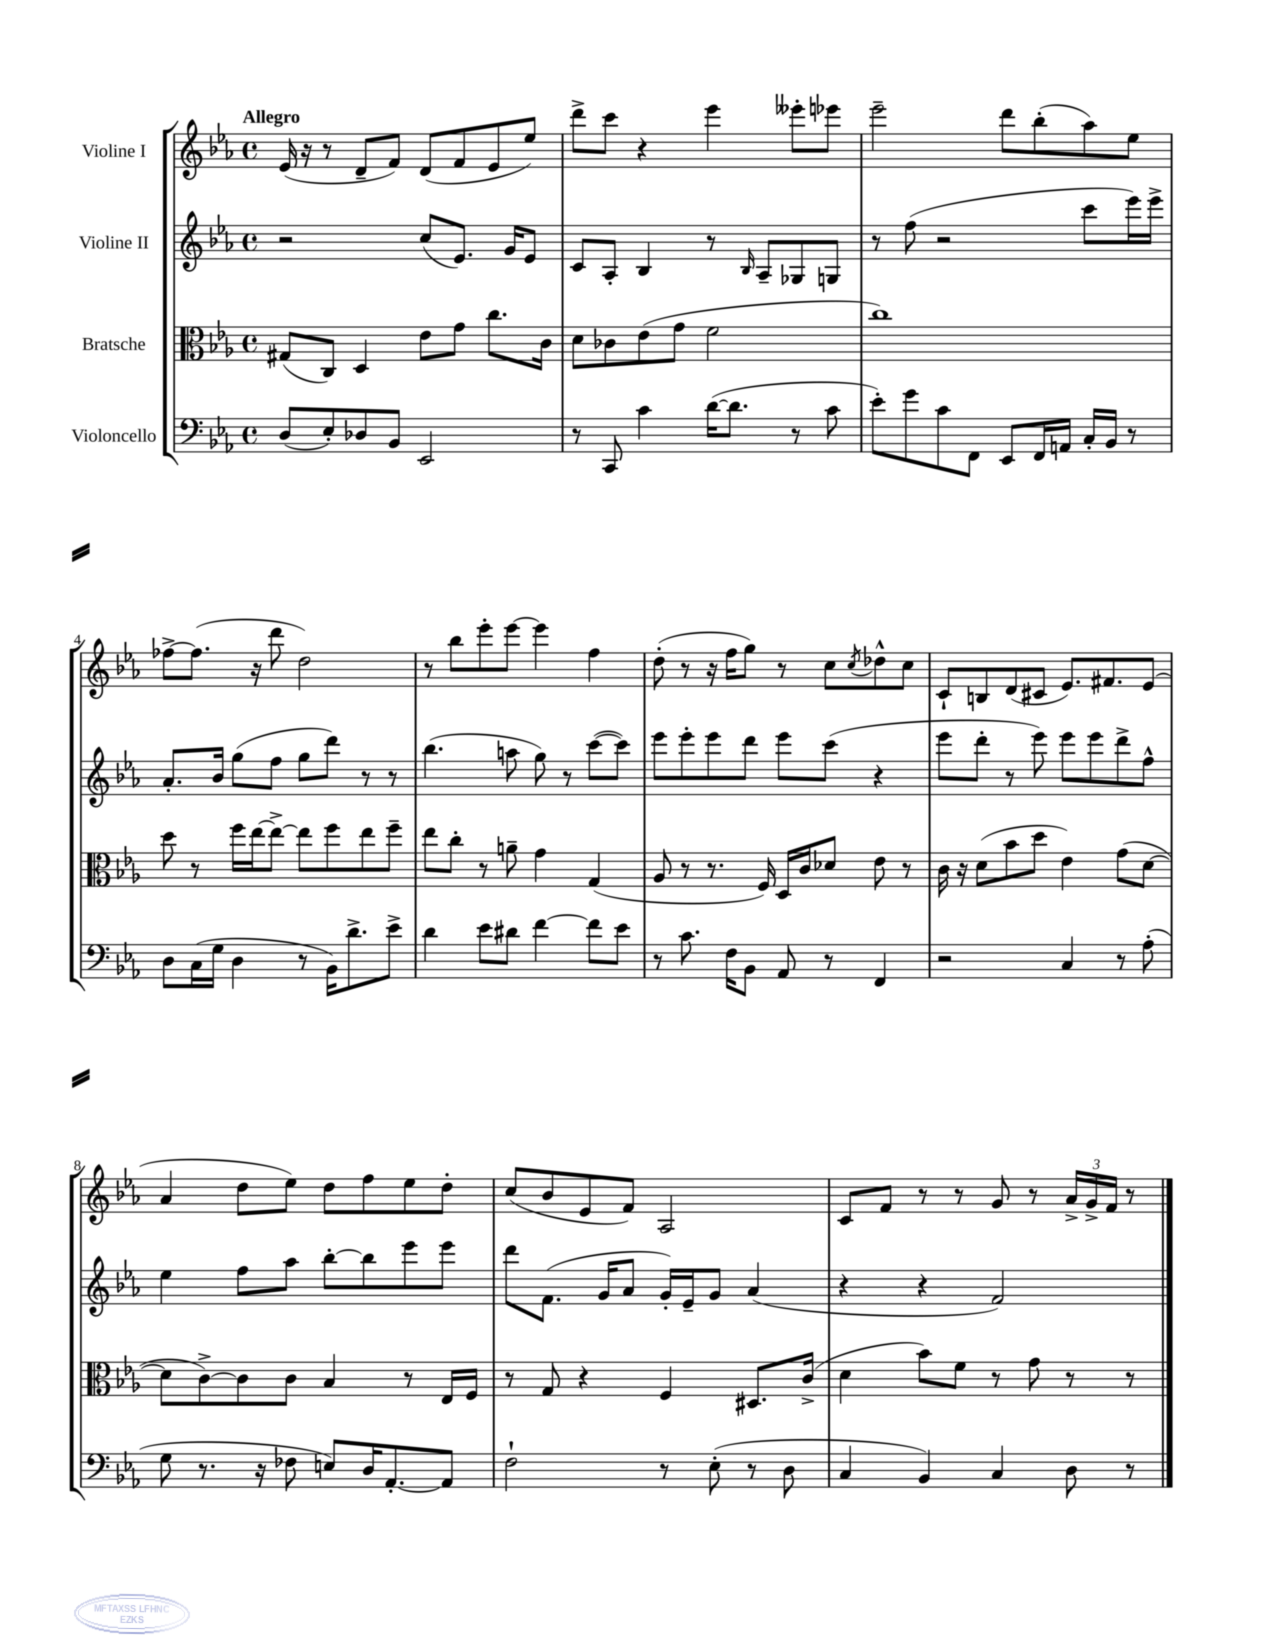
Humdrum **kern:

**kern	**kern	**kern	**kern
*staff4	*staff3	*staff2	*staff1
*clefF4	*clefC3	*clefG2	*clefG2
*k[b-e-a-]	*k[b-e-a-]	*k[b-e-a-]	*k[b-e-a-]
*M4/4	*M4/4	*M4/4	*M4/4
*met(c)	*met(c)	*met(c)	*met(c)
(8D	(8G#	2r	(16e-
.	.	.	16r
8E-')	8C)	.	8r
8D-	4D	.	8d~
8BB-	.	.	8f)
2EE-	8e-	(8cc	(8d
.	8g	8.e-)	8f
.	8.cc	.	8e-
.	.	16g	.
.	.	8e-	8ee-)
.	16c	.	.
=	=	=	=
8r	8d	8c	8ddd^
8CC	8c-	8A-'	8ccc
4c	(8e-	4B-	4r
.	8g	.	.
([16d	2f	8r	4eee-
8.d]	.	.	.
.	.	16qqB-	.
.	.	8A-~	.
8r	.	8G-	8eee--'
8c	.	8G	8eee-
=	=	=	=
8e-')	1cc)	8r	2eee-~
8g	.	(8ff	.
8c	.	2r	.
8FF	.	.	.
8EE-	.	.	8ddd
16FF	.	.	(8bb-'
16AA	.	.	.
16C'	.	8ccc	8aa-)
16BB-	.	.	.
8r	.	16eee-)	8ee-
.	.	16eee-^	.
=	=	=	=
8D	8dd	8.a-'	[8ff-^
(16C	8r	.	(8.ff-]
16G	.	16b-	.
4D	16ff	(8gg	.
.	[16ee-	.	16r
.	8ee-^_	8ff	8ddd
8r	8ee-]	8gg	2dd)
16BB-)	8ff	8ddd)	.
8.d^	.	.	.
.	8ee-	8r	.
8e-^	8ff~	8r	.
=	=	=	=
4d	8ee-	(4.bb-	8r
.	8cc'	.	8bb-
8e-	8r	.	8eee-'
8d#	8a~	8aa	[8eee-
[4f	4g	8gg)	4eee-]
.	.	8r	.
8f]	(4G	([8ccc	4ff
8e-	.	8ccc])	.
=	=	=	=
8r	8A-	8eee-	(8dd'
8.c	8r	8eee-'	8r
.	8.r	8eee-	16r
16F	.	.	16ff
8BB-	.	8ddd	8gg)
.	16F)	.	.
8AA-	16D	8eee-	8r
.	16c	.	.
8r	8d-	(8ccc	8cc
.	.	.	8qcc
4FF	8e-	4r	8dd-^^
.	8r	.	8cc
=	=	=	=
2r	16c	8eee-	8c`
.	16r	.	.
.	(8d	8ddd'	8B
.	8b-	8r	(8d
.	8dd	8eee-)	8c#
4C	4e-)	8eee-	8.e-)
.	.	8eee-	.
.	.	.	8.f#
8r	(8g	8ddd^	.
(8A-'	[8d	8ff^^	(8e-
=	=	=	=
8G	8d]	4ee-	4a-
8.r	[8c^)	.	.
.	8c]	8ff	8dd
16r	.	.	.
8F-	8c	8aa-	8ee-)
8E)	4B-	[8bb-'	8dd
16D	.	8bb-]	8ff
[8.AA-'	.	.	.
.	8r	8eee-	8ee-
8AA-]	16E-	8eee-	8dd'
.	16F	.	.
=	=	=	=
2F`	8r	8ddd	(8cc
.	8G	(8.f	8b-
.	4r	.	8e-
.	.	16g	.
.	.	8a-	8f)
8r	4F	16g')	2A-
.	.	16e-~	.
(8E-'	.	8g	.
8r	8.D#	(4a-	.
8D	.	.	.
.	(16c^	.	.
=	=	=	=
4C	4d	4r	8c
.	.	.	8f
4BB-)	8b-)	4r	8r
.	8f	.	8r
4C	8r	2f)	8g
.	8g	.	8r
8D	8r	.	24a-^
.	.	.	24g^
.	.	.	24f
8r	8r	.	8r
==	==	==	==
*-	*-	*-	*-
